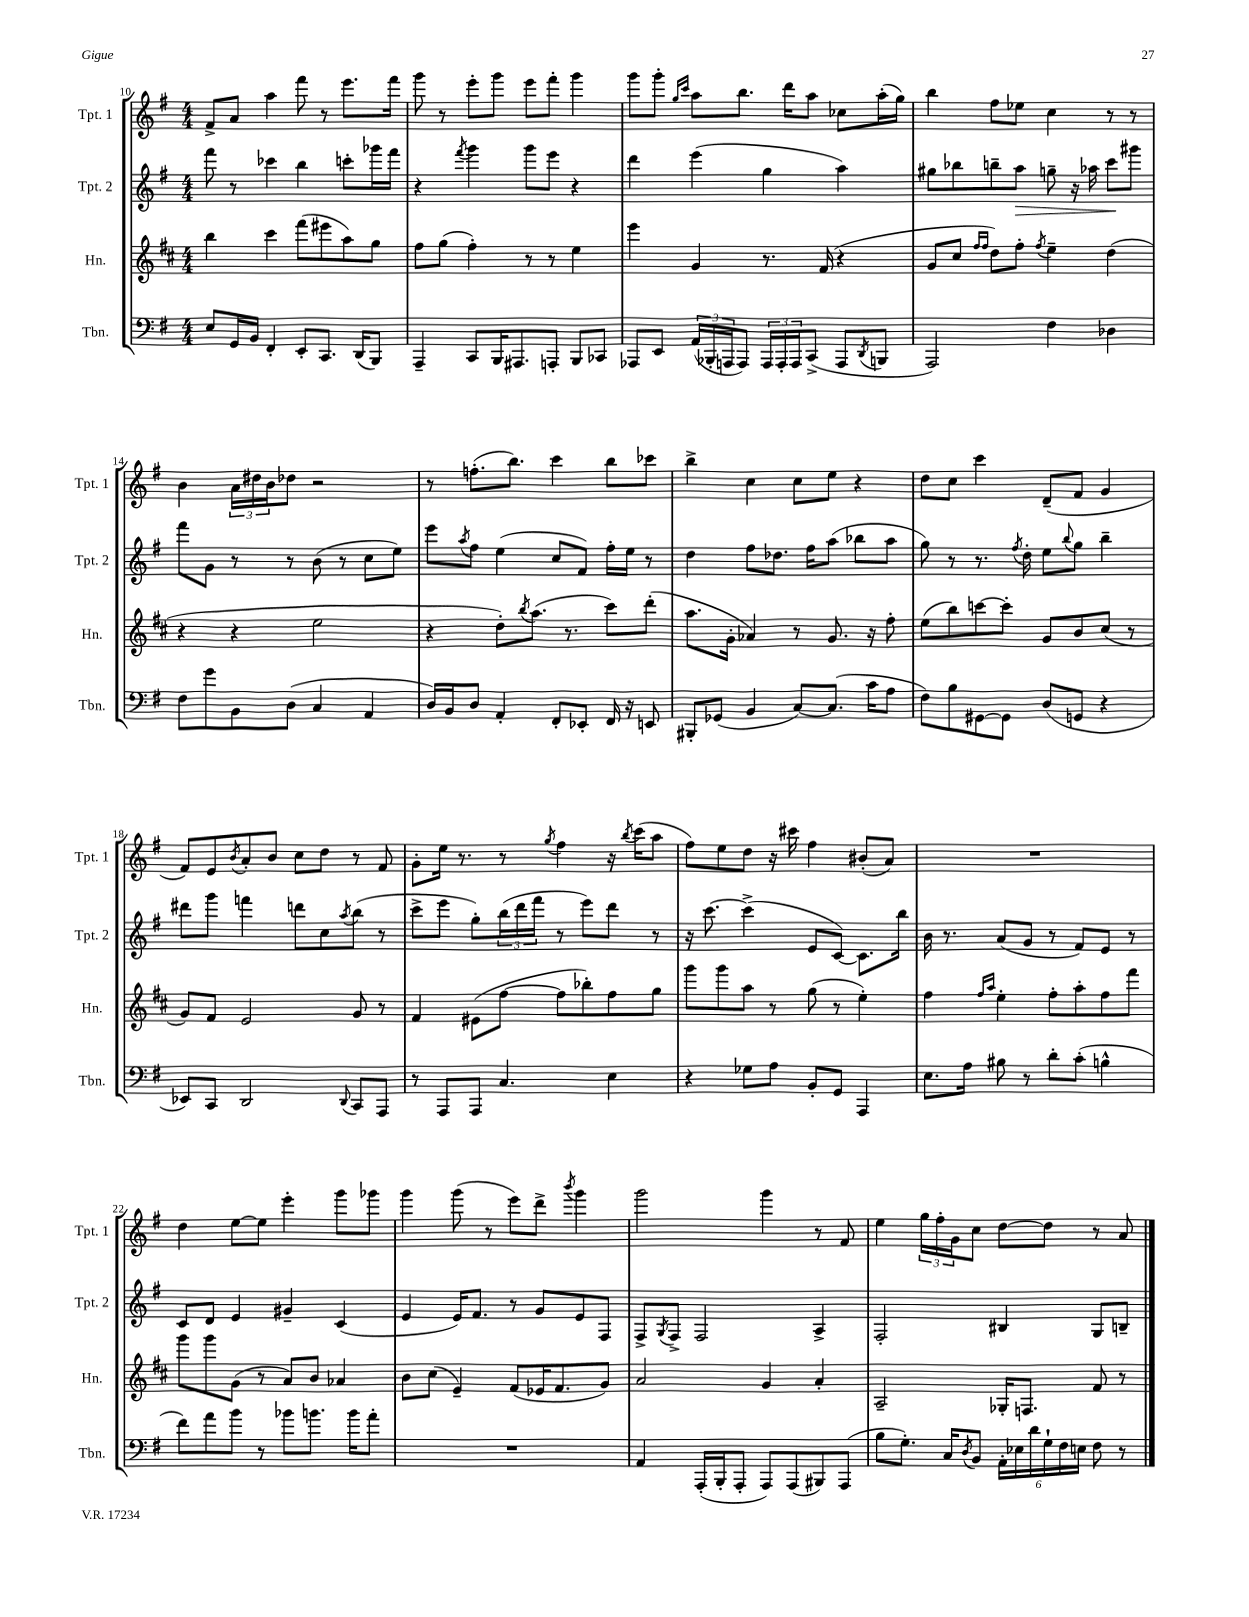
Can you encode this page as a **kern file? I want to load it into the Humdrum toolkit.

**kern	**kern	**kern	**kern
*staff4	*staff3	*staff2	*staff1
*clefF4	*clefG2	*clefG2	*clefG2
*k[f#]	*k[f#c#]	*k[f#]	*k[f#]
*M4/4	*M4/4	*M4/4	*M4/4
8E/L	4bb\	8fff#\	8f#^/L
16GG/L	.	8r	8a/J
16BB/JJ	.	.	.
4FF#'/	4ccc#\	4ccc-\	4aa\
8EE'/L	(8fff#\L	4bb\	8fff#\
8.CC/J	8eee#\	.	8r
.	8aa\)	8ccc'\L	8.eee\L
(16DD/LK	.	.	.
8BBB/J)	8gg\J	16ggg-\L	.
.	.	16fff#\JJ	16fff#\Jk
=	=	=	=
4AAA~/	8ff#\L	4r	8ggg\
.	(8gg\J	.	8r
.	.	8qfff#/	.
8CC/L	4ff#'\)	4ggg\	8eee'\L
16BBB/K	.	.	8ggg\J
8.AAA#/	.	.	.
.	8r	8ggg\L	8eee\L
8AAA'/J	8r	8eee\J	8fff#'\J
8BBB/L	4ee\	4r	4ggg\
8CC-/J	.	.	.
=	=	=	=
8AAA-/L	4eee\	4ddd\	8ggg\L
8EE/J	.	.	8ggg'\J
.	.	.	16qqgg/LL
.	.	.	16qqccc/JJ
(24AA/LL	4g/	(4eee\	8aa\L
24BBB-'/	.	.	.
24AAA/J	.	.	.
8AAA/J)	.	.	8.bb\J
24AAA/LL	8.r	4gg\	.
24AAA'/	.	.	.
.	.	.	16ddd\LK
24AAA/J	.	.	.
(8CC^/J	.	.	8aa\J
.	(16f#/	.	.
8AAA/L	4r	4aa\)	8cc-\L
8qDD/	.	.	.
8BBB/J	.	.	(16aa'\L
.	.	.	16gg\JJ)
=	=	=	=
2AAA/)	8g/L	8gg#\L	4bb\
.	8cc#/J	8bb-\	.
.	16qqff#/LL	.	.
.	16qqff#/JJ	.	.
.	8dd\L)	8bb~\	8ff#\L
.	8ff#'\J	8aa\J	8ee-\J
.	8qff#/	.	.
4F#\	4ee~\	8gg~\	4cc\
.	.	16r	.
.	.	16aa-\	.
4D-\	(4dd\	8ccc\L	8r
.	.	8ggg#\J	8r
=	=	=	=
8F#\L	4r	8fff#\L	4b\
8g\	.	8g\J	.
8BB\	4r	8r	24a\LL
.	.	.	24dd#\
.	.	.	24b\J
(8D\J	.	8r	8dd-\J
4C/	2ee\	(8b\	2r
.	.	8r	.
4AA/	.	8cc\L	.
.	.	8ee\J)	.
=	=	=	=
16D/LL)	4r	8eee\L	8r
16BB/J	.	.	.
.	.	8qaa/	.
8D/J	.	8ff#\J	(8.ff'\L
4AA'/	8dd'\L)	(4ee\	.
.	.	.	8.bb\J)
.	8qbb/	.	.
.	(8.aa\J	.	.
8FF#'/L	.	8cc/L	4ccc\
.	8.r	.	.
8EE-'/J	.	8f#/J)	.
16FF#/	8ccc#\L)	16ff#'\LL	8bb\L
16r	.	16ee\JJ	.
8EE/	(8ddd'\J	8r	8ccc-\J
=	=	=	=
8BBB#'/L	8.aa\L	4dd\	4bb^\
(8GG-/J	.	.	.
.	16g'\Jk	.	.
4BB/	4a-/)	8ff#\L	4cc\
.	.	8.dd-\J	.
[8C/L)	8r	.	8cc\L
.	.	16ff#\LK	.
(8.C/]J	8.g/	(8aa\J	8ee\J
.	.	8bb-\L	4r
16c\LK	16r	.	.
8A\J	8ff#'\	8aa\J	.
=	=	=	=
8F#\L)	(8ee\L	8gg\)	8dd\L
8B\	8bb\)	8r	8cc\J
[8GG#\	[8ccc\	8.r	4ccc\
8GG#\]J	8ccc'\]J	.	.
.	.	8qff#/	.
.	.	16dd'\	.
(8D/L	8g/L	8ee\L	(8d~/L
.	.	8qqbb/	.
8GG/J	8b/	8gg\J	8f#/J
4r	(8cc#/J	4bb~\	4g/
.	8r	.	.
=	=	=	=
8EE-/L)	8g/L)	8ddd#\L	8f#/L)
8CC/J	8f#/J	8ggg\J	8e/
.	.	.	8qb/
2DD/	2e/	4fff\	8a'/
.	.	.	8b/J
.	.	8ddd\L	8cc\L
.	.	8cc\	8dd\J
8qqDD/	.	8qaa/	.
8CC/L	8g/	(8bb\J	8r
8AAA/J	8r	8r	8f#/
=	=	=	=
8r	4f#/	8ccc^\L	8g'\L
8AAA/L	.	8eee\J	16ee\Jk
.	.	.	8.r
8AAA/J	(8e#\L	8gg'\L)	.
4.C/	[8ff#\J	(24bb\L	8r
.	.	24ddd\	.
.	.	24fff#\JJ	.
.	.	.	8qgg/
.	8ff#\]L	8r	4ff#\
.	8bb-'\)	8eee\L)	.
4E\	8ff#\	8ddd\J	16r
.	.	.	8qbb/
.	.	.	(16ccc\LK
.	8gg\J	8r	8aa\J
=	=	=	=
4r	8ggg\L	16r	8ff#\L)
.	.	[8.ccc\	.
.	8ggg\	.	8ee\
8G-\L	8aa\J	(4ccc^\]	8dd\J
8A\J	8r	.	16r
.	.	.	16ccc#\
8BB'/L	(8gg\	8e/L	4ff#\
8GG/J	8r	[8c/J)	.
4AAA/	4ee'\)	8.c\]L	(8b#'/L
.	.	.	8a/J)
.	.	16bb\Jk	.
=	=	=	=
8.E\L	4ff#\	16b\	1r
.	.	8.r	.
16A\Jk	.	.	.
.	16qqff#/LL	.	.
.	16qqaa/JJ	.	.
8B#\	4ee'\	(8a/L	.
8r	.	8g/J	.
8d'\L	8ff#'\L	8r	.
(8c'\J	8aa'\	8f#/L)	.
4B^^\	8ff#\	8e/J	.
.	8fff#\J	8r	.
=	=	=	=
8f#\L)	8ggg\L	8c/L	4dd\
8a\	8ggg\	8d/J	.
8b\J	(8g\J	4e/	[8ee\L
8r	8r	.	8ee\]J
8b-\L	8a/L)	4g#~/	4eee'\
8.b\J	8b/J	.	.
.	4a-/	(4c/	8ggg\L
16b\LK	.	.	.
8a'\J	.	.	8ggg-\J
=	=	=	=
1r	8b\L	4e/	4ggg\
.	(8cc#\J	.	.
.	4e~/)	16e/LK)	(8ggg\
.	.	8.f#/J	.
.	.	.	8r
.	(8f#/L	8r	8eee\L)
.	16e-/K	8g/L	8ddd^\J
.	8.f#/	.	.
.	.	.	8qbbb/
.	.	8e/	4ggg\
.	8g/J)	8F#/J	.
=	=	=	=
4AA/	2a/	8F#^/L	2ggg\
.	.	8qG/	.
.	.	8F#^/J	.
(16AAA'/LL	.	2F#/	.
16BBB'/J	.	.	.
8AAA'/J	.	.	.
8AAA/L)	4g/	.	4ggg\
(8AAA/	.	.	.
8BBB#/)	4a'/	4A^/	8r
(8AAA/J	.	.	8f#/
=	=	=	=
8B\L	2A~/	2F#'/	4ee\
8.G'\J)	.	.	.
.	.	.	24gg\LL
.	.	.	24ff#'\
16C/LK	.	.	.
.	.	.	24g\J
8qD/	.	.	.
8BB/J	.	.	8cc\J
24AA'\LL	16G-'/LK	4B#/	[8dd\L
24E-\	.	.	.
.	8.F/J	.	.
24d\	.	.	.
24G`\	.	.	8dd\]J
24F#\	.	.	.
24E\JJ	.	.	.
8F#\	8f#/	8G/L	8r
8r	8r	8B~/J	8a/
==	==	==	==
*-	*-	*-	*-
